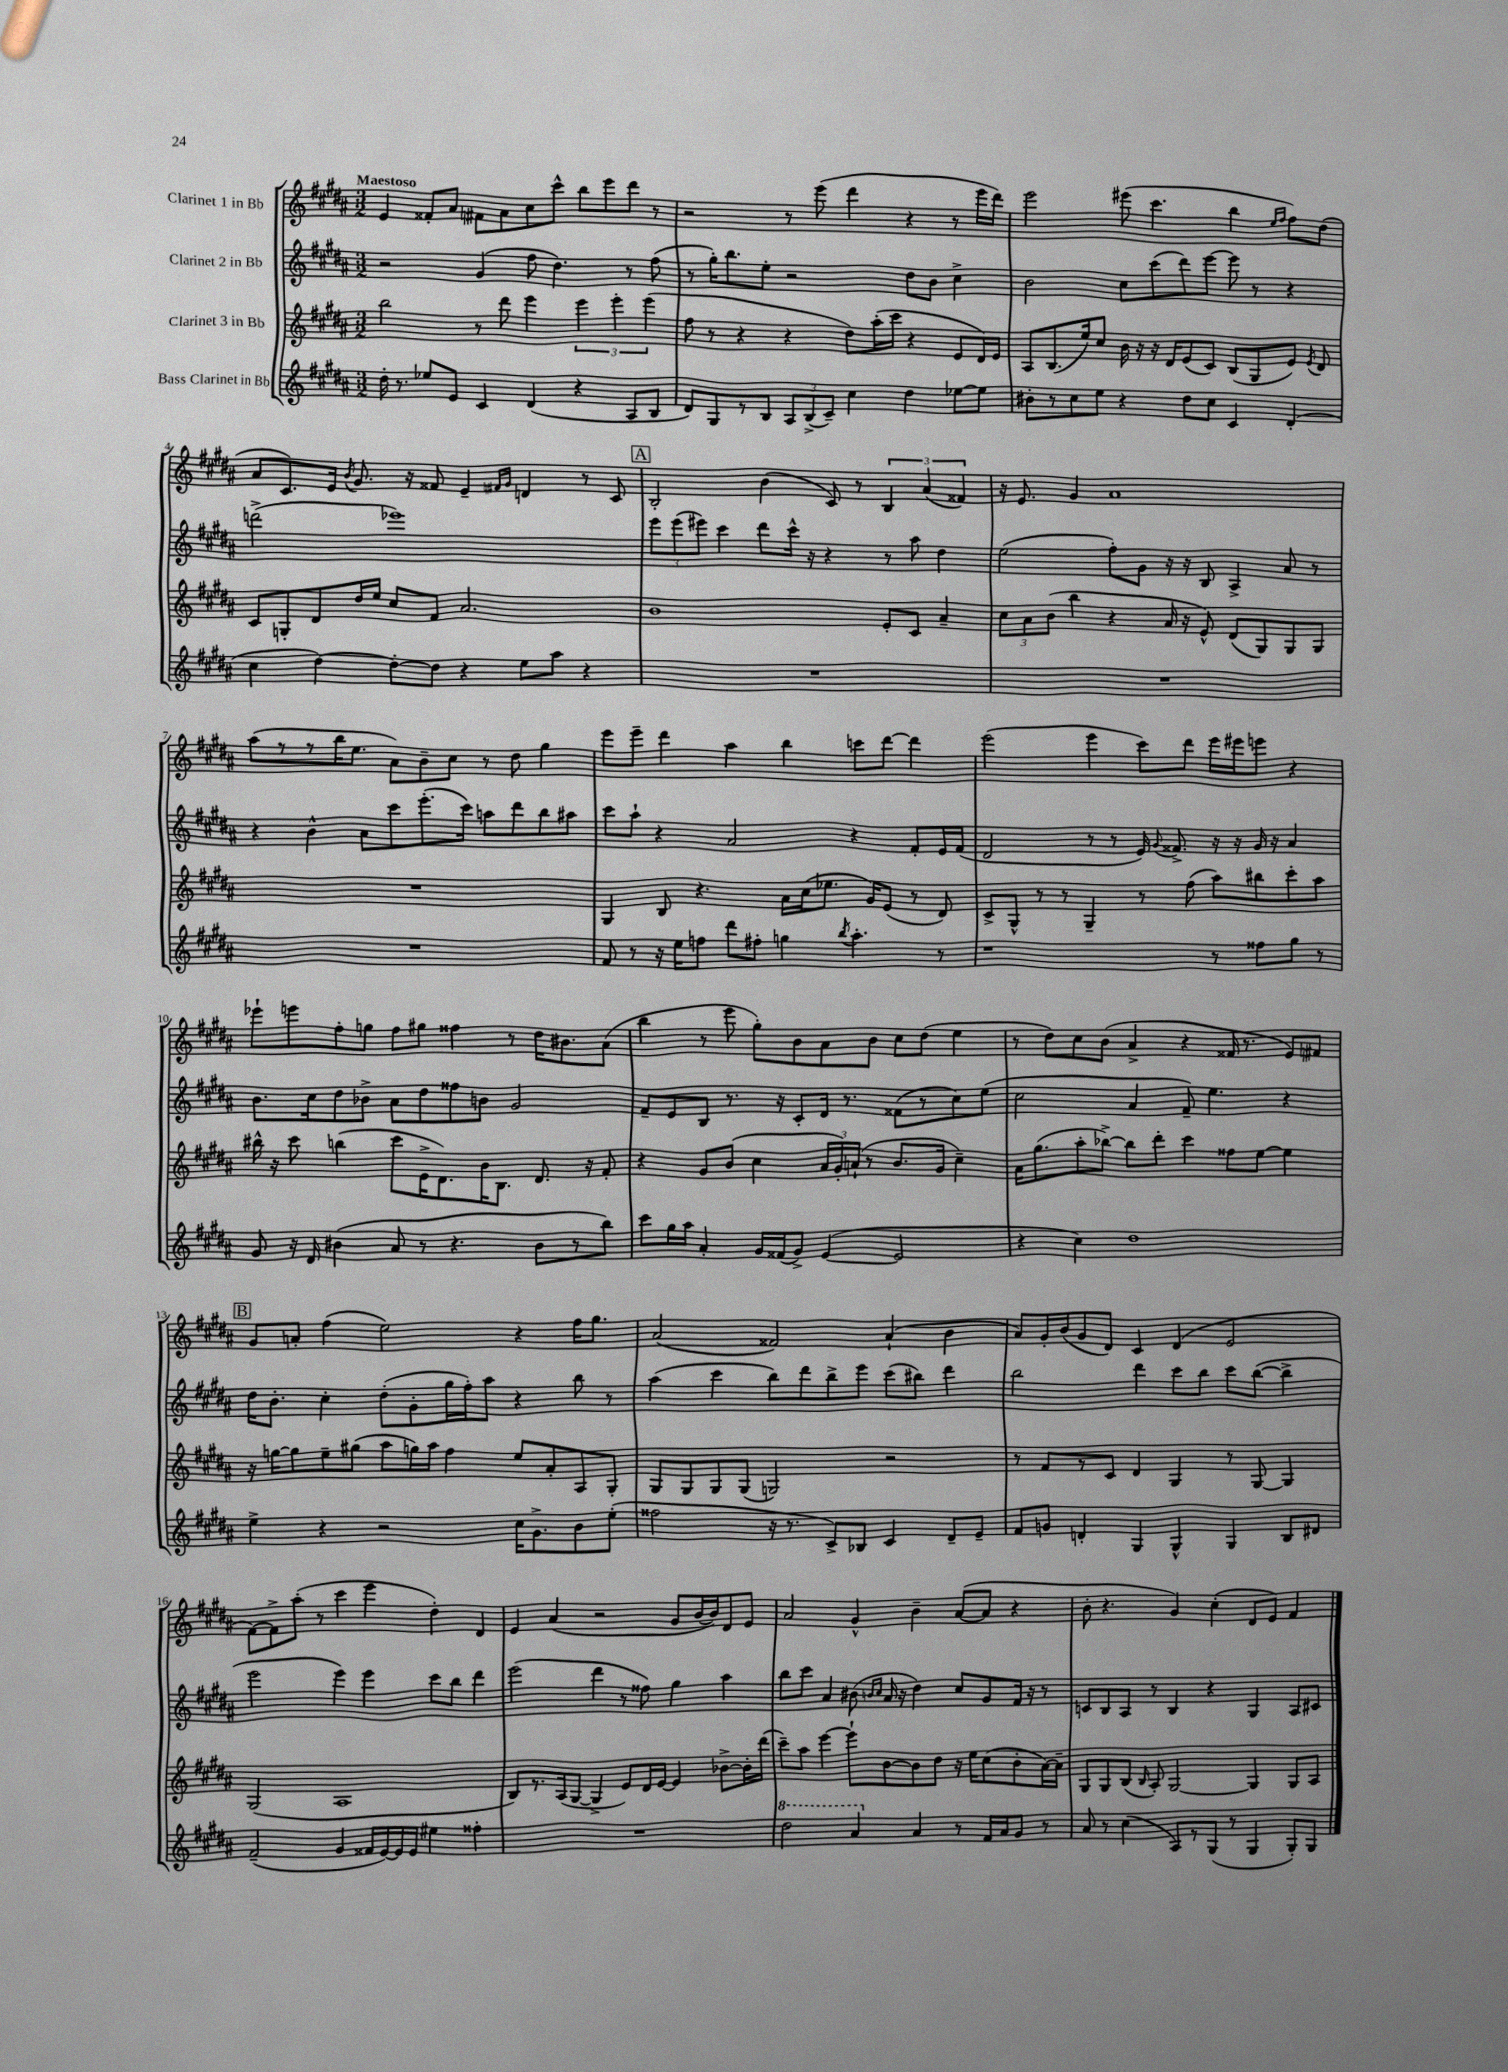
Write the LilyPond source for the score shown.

<<
\new StaffGroup <<
\new Staff = "s0" \with { instrumentName = "Clarinet 1 in Bb" } {
    \clef treble \key b \major \numericTimeSignature \time 3/2 \tempo "Maestoso"
    \autoBeamOff e'4 fisis'8[-. ais'8] fis'8[ ais'8 cis''8 cis'''8]-^ b''8[ e'''8 dis'''8] r8 |
    r2 r8 e'''8( dis'''4 r4 r8 e'''16[ dis'''16]) |
    e'''2 eis'''8( cis'''4. b''4 \grace { e''16[ fis''16] } fis''8[) dis''8]( |
    ais'8[ cis'8.) e'16] \acciaccatura { b'8 } gis'8. r16 fisis'8 e'4-- \grace { fis'16[ gis'16] } d'4 r8 cis'8 |
    \mark \markup { \box "A" } b2-. b'4( cis'8) r8 \tuplet 3/2 { b4 ais'4( fisis'4) } |
    r16 e'8. gis'4 ais'1 |
    ais''8[( r8 r8 b''16 e''8.] ais'8[) b'8-- cis''8] r8 dis''8 gis''4 |
    e'''8[ e'''8]-- dis'''4 ais''4 b''4 c'''8[ dis'''8]~ dis'''4 |
    e'''2( e'''4 cis'''8[) dis'''8] e'''16[ eis'''16 e'''8] r4 |
    ees'''8[-! e'''8 fis''8-. g''8] fis''8[ gis''8] fisis''4 r8 dis''16[ bis'8. ais'8]( |
    b''4 r8 e'''8 gis''8[-.) b'8 ais'8 b'8] cis''8[ dis''8]( e''4 |
    r8 dis''8[) cis''8 b'8]( ais'4-> r4 fisis'16 r8. e'8[) fis'8] |
    \mark \markup { \box "B" } gis'8[ a'8]-. fis''4( e''2) r4 fis''16[ gis''8.] |
    ais'2( fisis'2) ais'4-!( b'4 |
    ais'8[) gis'16-. b'16( gis'8 dis'8]) cis'4 dis'4( e'2 |
    fis'8[~) fis'8-> ais''8]-.( r8 cis'''4 e'''4 dis''4-.) dis'4 |
    e'4 ais'4( r2 gis'8[ b'16~ b'16) dis'8 e'8] |
    ais'2 gis'4-^ b'4-- ais'8[~( ais'8] r4 |
    b'8-. r4. gis'4) cis''4-.( dis'8[ e'8]) fis'4 \bar "|." |
}
\new Staff = "s1" \with { instrumentName = "Clarinet 2 in Bb" } {
    \clef treble \key b \major \numericTimeSignature \time 3/2
    \autoBeamOff r2 gis'4( fis''8 dis''4.) r8 fis''8( |
    r8 gis''16[-.) b''8. e''8]-. r2 dis''8[ b'8] cis''4-> |
    b'2 cis''8[ cis'''8( dis'''8) e'''8]~ e'''8 r8 r4 |
    d'''2->( ees'''1) |
    \mark \markup { \box "A" } \tuplet 3/2 { e'''8[ e'''8( eis'''8]) } cis'''4 dis'''8[ cis'''16]-^ r16 r4 r8 ais''8 dis''4 |
    e''2( fis''8[-.) gis'8] r16 r16 b8 ais4-> ais'8 r8 |
    r4 b'4-^ ais'8[ cis'''8 e'''8.-.( cis'''16]) a''8[ dis'''8 b''8 ais''8] |
    cis'''8[ ais''8]-! r4 ais'2 r4 fis'8[-. e'16 fis'16]( |
    dis'2 r8 r8 e'16) \appoggiatura { gis'8 } fisis'8.-> r16 r16 gis'16 r16 ais'4 |
    b'8.[ cis''16 dis''8 bes'8]-> ais'8[ dis''8 fisis''8 b'8] gis'2 |
    fis'8[-- e'8 b8] r8. r16 cis'8[-. dis'16] r8. fisis'8[( r8 cis''8) e''8]( |
    cis''2 ais'4 fis'8--) e''4. r4 |
    \mark \markup { \box "B" } dis''16[ b'8.]-. cis''4-. dis''8[-.( gis'8-. gis''16 fis''16-.) ais''8] r4 b''8 r8 |
    ais''4( cis'''4 b''8[) dis'''8 b''8-> e'''8] cis'''8[( bis''8]) dis'''4 |
    b''2 dis'''4 cis'''8[ b''8] cis'''8[ b''8]~( b''4-> |
    e'''2 e'''4) e'''4 cis'''8[ b''8] dis'''4 |
    e'''2( dis'''4 r8 fisis''8) gis''4 ais''4 |
    b''8[ cis'''8] ais'4 bis'8( \grace { b'16[ cis''16] } ais'16 r16 dis''4) cis''8[ gis'8 fis'16] r16 r8 |
    c'8[ b8 ais8] r8 b4 r4 gis4 ais8[ cis'8] \bar "|." |
}
\new Staff = "s2" \with { instrumentName = "Clarinet 3 in Bb" } {
    \clef treble \key b \major \numericTimeSignature \time 3/2
    \autoBeamOff b''2 r8 dis'''8 e'''4 \tuplet 3/2 { e'''4 e'''4-. e'''4( } |
    fis''8 r8 r4 r4 dis''8[) ais''16-.( cis'''16] r4 e'8[ dis'16) e'16] |
    ais8[ b8.( e''16) cis''8] b'16 r16 r16 dis'16[ e'8( cis'8]) b8[( gis8 e'8]) \acciaccatura { e'8 } dis'8 |
    cis'8[ g8-. dis'8 dis''16 e''16] cis''8[ fis'8] ais'2. |
    \mark \markup { \box "A" } b'1 e'8[-. cis'8] ais'4-- |
    \tuplet 3/2 { cis''8[ ais'8 b'8]( } b''4 r4 ais'16 r16 e'8-^) dis'8[( gis8) gis8 gis8] |
    R1. |
    gis4 b8 r4. ais'16[ cis''16( ees''8.] gis'16[) e'8]( r8 dis'8) |
    cis'8[-> gis8]-^ r8 r8 gis4-- r8 fis''8( ais''8[) bis''8 cis'''8-. ais''8] |
    bis''16-^ r16 cis'''8 b''4( cis'''8[ e'16-> dis'8.) b'16 b8.] dis'8. r16 fis'8-. |
    r4 gis'8[ b'8]( cis''4 \tuplet 3/2 { ais'16[ gis'16-.) a'16]-!( } r8 b'8.[ gis'16] cis''4--) |
    ais'16[ gis''8.( ais''8-. bes''8]~->) bes''8[ dis'''8]-. cis'''4 fisis''8[ e''8]~ e''4 |
    \mark \markup { \box "B" } r16 g''16[~ g''8 e''8-- gis''8]( ais''8[ g''16) ais''16] fis''4 e''8[ ais'8-. ais8 gis8]-. |
    gis8[ gis8 gis8 gis8]( g2) r2 |
    r8 fis'8[ r8 cis'8] dis'4 gis4 r8 gis8~ gis4 |
    gis2( ais1 |
    b8[) r8. ais16( gis8]~ gis4-> e'8[) dis'16 e'16]~ e'4 bes'8[~-> bes'16-. dis'''16]( |
    cis'''8[--) ais''8] e'''4~ e'''8[-! b'8~ b'8 dis''8] r16 e''16[ cis''8( b'8-. ais'16~) ais'16]-- |
    gis8[ gis8 b8]( \grace { b16 } ais8-.) gis2~ gis4 gis8[ ais8] \bar "|." |
}
\new Staff = "s3" \with { instrumentName = "Bass Clarinet in Bb" } {
    \clef treble \key b \major \numericTimeSignature \time 3/2
    \autoBeamOff dis''16-. r8. ees''8[ e'8] cis'4 dis'4( r4 ais8[ b8] |
    dis'8[) gis8 r8 b8] \tuplet 3/2 { ais8[ b8->( cis'8]--) } cis''4 dis''4 ees''8[~ ees''8] |
    bis'8[-. r8 cis''8 e''8] r4 dis''8[ cis''8] cis'4 dis'4-.( |
    cis''4 dis''4~) dis''8[~-. dis''8] r4 e''8[ ais''8] r4 |
    \mark \markup { \box "A" } R1. |
    R1. |
    R1. |
    fis'8 r8 r16 e''16[ f''8] dis'''8[ fis''8]-. g''4 \acciaccatura { b''8 } ais''4.-. r8 |
    r1 r8 fisis''8[ gis''8] r8 |
    gis'8 r16 dis'16 bis'4( ais'8 r8 r4. bis'8[ r8 b''8]) |
    cis'''8[ gis''16 ais''16] ais'4-. gis'16[ fisis'16( gis'8]->) e'4~( e'2 |
    r4 cis''4) dis''1 |
    \mark \markup { \box "B" } e''4-> r4 r2 cis''16[ gis'8.-> b'8 e''8]-.( |
    fisis''2 r16 r8. cis'8[->) bes8] cis'4 dis'8[-- e'8]-- |
    fis'8[ g'8] d'4-. gis4 gis4-^ gis4 b8[ dis'8] |
    fis'2--( gis'4 fisis'16[ e'16~) e'16 e'16] eis''4 fisis''4-. |
    R1. |
    \ottava #1 dis'''2 ais''4 \ottava #0 ais'4 r8 fis'16[ ais'16 gis'8] r8 |
    ais'8 r8 cis''4( ais8[) r8 gis8]( r8 gis4 gis8[-.) gis8] \bar "|." |
}
>>
>>
